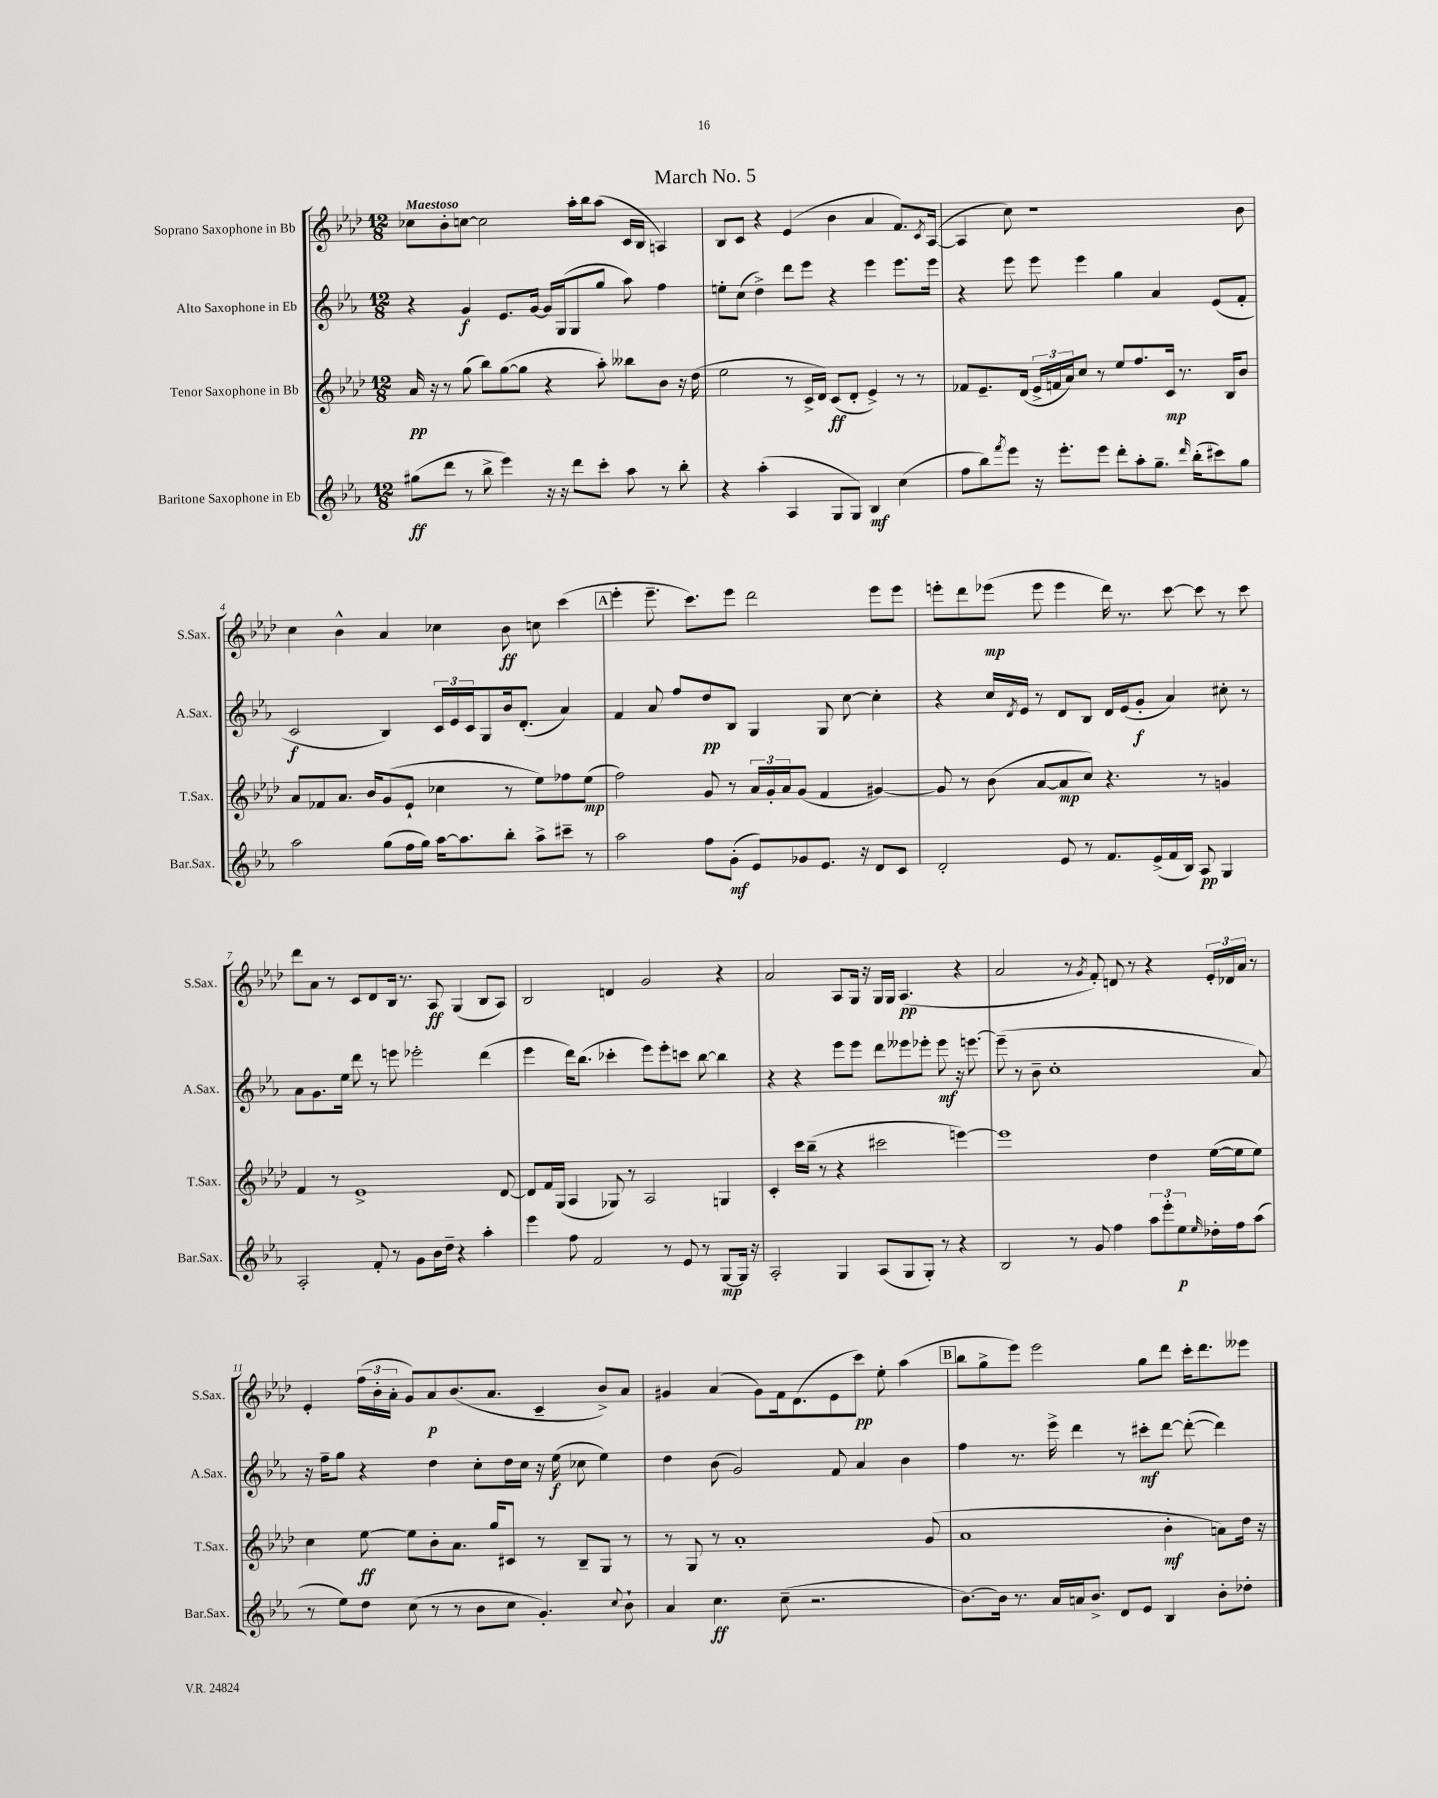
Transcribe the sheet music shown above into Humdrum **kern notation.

**kern	**dynam	**kern	**dynam	**kern	**dynam	**kern	**dynam
*part4	*part4	*part3	*part3	*part2	*part2	*part1	*part1
*staff4	*staff4	*staff3	*staff3	*staff2	*staff2	*staff1	*staff1
*I"Baritone Saxophone in Eb	*	*I"Tenor Saxophone in Bb	*	*I"Alto Saxophone in Eb	*	*I"Soprano Saxophone in Bb	*
*I'Bar.Sax.	*	*I'T.Sax.	*	*I'A.Sax.	*	*I'S.Sax.	*
*clefG2	*	*clefG2	*	*clefG2	*	*clefG2	*
*k[b-e-a-]	*	*k[b-e-a-d-]	*	*k[b-e-a-]	*	*k[b-e-a-d-]	*
*M12/8	*	*M12/8	*	*M12/8	*	*M12/8	*
=1	=1	=1	=1	=1	=1	=1	=1
!	!	!	!	!	!	!LO:TX:a:B:t=Maestoso	!
(8gg#X\L	ff	16a-/	pp	4r	.	8cc-X\L	.
.	.	16r	.	.	.	.	.
8ddd\J	.	8r	.	.	.	8b-'\	.
8r	.	(8gg\	.	4g/	f	[8ccn\J	.
8bb-^\	.	8bb-\L)	.	.	.	2cc\]	.
4eee-\)	.	([8gg\	.	8.e-/L	.	.	.
.	.	8gg\J]	.	.	.	.	.
.	.	.	.	[16g/Jk	.	.	.
16r	.	4r	.	16g/LL]	.	.	.
16r	.	.	.	(16G/J	.	.	.
8ddd\L	.	.	.	8G/	.	16aa-'\LL	.
.	.	.	.	.	.	16bb-\J	.
8ccc'\J	.	8aa-'\)	.	8gg/J	.	(8aa-\J	.
8aa-\	.	8bb--X\L	.	8aa-\)	.	16c/LL	.
.	.	.	.	.	.	16B-/JJ	.
8r	.	8b-\J	.	4ff\	.	4An/)	.
8bb-'\	.	16r	.	.	.	.	.
.	.	(16dd-\	.	.	.	.	.
=2	=2	=2	=2	=2	=2	=2	=2
4r	.	2ee-\	.	8een'\L	.	8B-/L	.
.	.	.	.	(8cc\J	.	8c/J	.
(4aa-'\	.	.	.	4dd^\)	.	4r	.
4A-/	.	8r	.	8ddd\L	.	(4e-/	.
.	.	16c^/LL	.	8eee-\J	.	.	.
.	.	16d-/JJ)	.	.	.	.	.
8G/L	.	(8c/L	ff	4r	.	4b-\	.
8G/J)	.	8d-'/J	.	.	.	.	.
4B-/	mf	4e-^/)	.	4eee-\	.	4a-/	.
(4cc\	.	8r	.	8.eee-\L	.	8.f/L)	.
.	.	8r	.	.	.	.	.
.	.	.	.	.	.	8qc/	.
.	.	.	.	16eee-\Jk	.	([16A-/Jk	.
=3	=3	=3	=3	=3	=3	=3	=3
8ff\L	.	8f-X/L	.	4r	.	4A-/]	.
8bb-\)	.	8.e-~/	.	.	.	.	.
8qfff/	.	.	.	.	.	.	.
8eee-\J	.	.	.	8eee-\	.	8cc\)	.
.	.	(16d-/Jk	.	.	.	.	.
16r	.	24e-^/LL	.	8eee-\	.	1r	.
.	.	24fn/	.	.	.	.	.
8.eee-'\L	.	.	.	.	.	.	.
.	.	24a-/J)	.	.	.	.	.
.	.	8cc/J	.	4eee-\	.	.	.
8eee-\J	.	8r	.	.	.	.	.
8ddd'\L	.	8ee-/L	.	4gg\	.	.	.
8aa-'\	.	8.ff/	.	.	.	.	.
8.gg~\J	.	.	.	4a-/	.	.	.
.	.	16c/Jk	mp	.	.	.	.
.	.	8.r	.	.	.	.	.
16qqddd/	.	.	.	.	.	.	.
(16bb-'\KL	.	.	.	.	.	.	.
8ccc#X\)	.	.	.	(8e-/L	.	.	.
.	.	16B-/KL	.	.	.	.	.
8gg\J	.	8b-/J	.	8f'/J	.	8b-\	.
!!LO:LB:g=z
=4	=4	=4	=4	=4	=4	=4	=4
2aa-\	.	8a-/L	.	2c/	f	4cc\	.
.	.	8f-X/	.	.	.	.	.
.	.	8.a-/J	.	.	.	4b-^^\	.
.	.	16b-/KL	.	.	.	.	.
(8gg\L	.	(8g/	.	4B-/)	.	4a-/	.
16ff\L	.	8e-`/J	.	.	.	.	.
16gg\JJ)	.	.	.	.	.	.	.
[16aa-\KL	.	4cc-X\	.	24c/LL	.	4cc-X\	.
.	.	.	.	24e-/	.	.	.
8.aa-\]	.	.	.	.	.	.	.
.	.	.	.	24c/J	.	.	.
.	.	.	.	8G/	.	.	.
8bb-'\J	.	8r	.	16b-/k	.	8b-\	ff
.	.	.	.	(8.d'/J	.	.	.
8aa-^\L	.	8ee-\L)	.	.	.	8ccn\	.
8ccc#X~\J	.	8ff-X\	.	4a-/)	.	(4ccc\	.
8r	.	(8ee-\J	mp	.	.	.	.
!!LO:REH:place=s1:t=A
=5	=5	=5	=5	=5	=5	=5	=5
2aa-\	.	2ff\)	.	4f/	.	4eee-'\	.
.	.	.	.	8a-/	.	8.eee-~\	.
.	.	.	.	8ff/L	.	.	.
.	.	.	.	.	.	8.ccc\L)	.
8ff\L	.	8g/	.	8dd/	pp	.	.
(8g'\J	mf	8r	.	8B-/J	.	8eee-\J	.
8e-/L)	.	24a-/LL	.	4G/	.	2ddd-\	.
.	.	24g'/	.	.	.	.	.
.	.	24a-/J	.	.	.	.	.
8g-X/	.	(8g/J	.	.	.	.	.
8.e-/J	.	4f/	.	8G/	.	.	.
.	.	.	.	[8cc\	.	.	.
16r	.	.	.	.	.	.	.
8d/L	.	[4g#X/)	.	4cc'\]	.	8eee-\L	.
8c/J	.	.	.	.	.	8eee-\J	.
=6	=6	=6	=6	=6	=6	=6	=6
2d'/	.	8g#/]	.	4r	.	8eeen'\L	.
.	.	8r	.	.	.	8ddd-\	.
.	.	(8b-\	.	16cc/LL	.	(8eee-X\J	mp
.	.	.	.	8qd/	.	.	.
.	.	.	.	16e-/JJ	.	.	.
.	.	[8a-/L	.	8r	.	8eee-\	.
8e-/	.	8a-/]	mp	8d/L	.	4eee-\	.
8r	.	8cc/J)	.	8B-/J	.	.	.
8.f/L	.	4.r	.	16d/LL	.	16ddd-\)	.
.	.	.	.	(16e-/J	.	8.r	.
.	.	.	.	8g'/J	f	.	.
(16e-^/L	.	.	.	.	.	.	.
16f/	.	.	.	4a-/)	.	[8ccc\	.
16B-/JJ)	.	.	.	.	.	.	.
8A-/	pp	8r	.	.	.	8ccc\]	.
4G/	.	4gn/	.	8cc#X'\	.	8r	.
.	.	.	.	8r	.	8ccc\	.
!!LO:LB:g=z
=7	=7	=7	=7	=7	=7	=7	=7
2A-'/	.	4f/	.	8a-\L	.	8ddd-\L	.
.	.	.	.	8.g\	.	8a-\J	.
.	.	8r	.	.	.	8r	.
.	.	.	.	16ee-\Jk	.	.	.
.	.	1e-^	.	8ddd\	.	8c/L	.
8f'/	.	.	.	8r	.	8d-/	.
8r	.	.	.	8eeen\	.	16B-/Jk	.
.	.	.	.	.	.	8.r	.
8g\L	.	.	.	2eee-X'\	.	.	.
16b-\L	.	.	.	.	.	8A-/	ff
16dd~\JJ	.	.	.	.	.	.	.
4r	.	.	.	.	.	(4G/	.
4aa-'\	.	.	.	(4ddd\	.	8B-/L	.
.	.	[8d-/	.	.	.	8A-/J)	.
=8	=8	=8	=8	=8	=8	=8	=8
4eee-\	.	8d-/L]	.	4eee-\	.	2B-/	.
.	.	16f/L	.	.	.	.	.
.	.	(16G/JJ	.	.	.	.	.
8ff\	.	4A-/	.	16ddd\KL)	.	.	.
.	.	.	.	(8.bb-\J	.	.	.
2f/	.	.	.	.	.	.	.
.	.	8G-X/)	.	4ccc-X'\	.	4dn/	.
.	.	8r	.	.	.	.	.
.	.	2A-/	.	8eee-\L)	.	2g/	.
8r	.	.	.	8eee-'\	.	.	.
8e-/	.	.	.	8cccn\J	.	.	.
8r	.	.	.	[8bb-\	.	.	.
[8G/L	mp	4Gn/	.	4bb-\]	.	4r	.
16G/Jk]	.	.	.	.	.	.	.
16r	.	.	.	.	.	.	.
=9	=9	=9	=9	=9	=9	=9	=9
2A-'/	.	4c'/	.	4r	.	2a-/	.
.	.	16ccc\LL	.	4r	.	.	.
.	.	(16bb-~\JJ	.	.	.	.	.
.	.	8r	.	.	.	.	.
4G/	.	4r	.	8eee-\L	.	8A-/L	.
.	.	.	.	8eee-\J	.	16G/Jk	.
.	.	.	.	.	.	16r	.
(8A-/L	.	2ccc#X\	.	8ddd\L	.	16G/LL	.
.	.	.	.	.	.	16G/JJ	.
8G/	.	.	.	8eee--X\	.	(4.A-/	pp
8G'/J)	.	.	.	8eee-X'\J	.	.	.
8r	.	.	.	8eee-\	mf	.	.
4r	.	[4eeen\)	.	16r	.	4r	.
.	.	.	.	[8.eeen\	.	.	.
=10	=10	=10	=10	=10	=10	=10	=10
2B-/	.	1eee]	.	(8eee~\]	.	2a-/	.
.	.	.	.	8r	.	.	.
.	.	.	.	8b-~\	.	.	.
.	.	.	.	1cc'	.	.	.
8r	.	.	.	.	.	8r	.
.	.	.	.	.	.	8qg/	.
8g/	.	.	.	.	.	8f'/)	.
4ff\	.	.	.	.	.	8dn/	.
.	.	.	.	.	.	8r	.
12aa-\L	.	4dd-\	.	.	.	4r	.
12eee-'\	.	.	.	.	.	.	.
12ee-\	p	.	.	.	.	.	.
16qqee-/	.	.	.	.	.	.	.
16dd-X'\L	.	([16ee-\LL	.	.	.	24e-'/LL	.
.	.	.	.	.	.	24d-X/	.
16ff\J	.	16ee-\J]	.	.	.	.	.
.	.	.	.	.	.	24a-/JJ	.
(8aa-\J	.	8ee-\J)	.	8a-/)	.	8r	.
!!LO:LB:g=z
=11	=11	=11	=11	=11	=11	=11	=11
8r	.	4cc\	.	16r	.	4e-'/	.
.	.	.	.	16ff~\KL	.	.	.
8ee-\L)	.	.	.	8gg\J	.	.	.
8dd\J	.	[8ee-\	ff	4r	.	(24ff\LL	.
.	.	.	.	.	.	24b-'\	.
.	.	.	.	.	.	24a-'\JJ	.
(8cc\	.	8ee-\L]	.	.	.	8g/L)	.
8r	.	8b-'\	.	4dd\	.	8a-/	p
8r	.	8.a-\J	.	.	.	(8.b-/	.
8b-\L	.	.	.	8cc'\L	.	.	.
.	.	16gg/KL	.	.	.	8.a-/J	.
8cc\J	.	8c#X/J	.	16dd\L	.	.	.
.	.	.	.	16cc\JJ	.	.	.
4.g'/)	.	8r	.	16r	.	4c~/	.
.	.	.	.	(16ee-\	f	.	.
.	.	8B-~/L	.	8cc-X\	.	.	.
.	.	8G/J	.	4ee-\)	.	8b-^/L)	.
8qqcc/	.	.	.	.	.	.	.
8b-`\	.	8r	.	.	.	8a-/J	.
=12	=12	=12	=12	=12	=12	=12	=12
4a-/	.	8r	.	4dd\	.	4g#X/	.
.	.	8G/	.	.	.	.	.
4.cc\	ff	8r	.	(8b-\	.	(4a-/	.
.	.	1a-'	.	2g/)	.	.	.
.	.	.	.	.	.	8g#\L)	.
(8cc~\	.	.	.	.	.	16f\k	.
.	.	.	.	.	.	(8.d-\	.
2.r	.	.	.	.	.	.	.
.	.	.	.	8f/	.	8e-\	.
.	.	.	.	4a-/	.	8ccc\J)	pp
.	.	.	.	.	.	8ee-'\	.
.	.	.	.	4b-\	.	(4aa-\	.
.	.	(8g/	.	.	.	.	.
!!LO:REH:place=s1:t=B
=13	=13	=13	=13	=13	=13	=13	=13
[8.b-\L)	.	1a-	.	4ff\	.	8bb-\L	.
.	.	.	.	.	.	8gg^\	.
16b-\Jk]	.	.	.	.	.	.	.
8.r	.	.	.	8.r	.	8eee-\J)	.
.	.	.	.	.	.	2eee-\	.
16a-/LL	.	.	.	16eee-^\	.	.	.
16an/J	.	.	.	4ddd\	.	.	.
8.b-^/J	.	.	.	.	.	.	.
8d/L	.	.	.	8r	.	.	.
8e-/J	.	.	.	8ccc#X'\L	mf	8gg\L	.
4B-/	.	4b-'\	mf	[8ddd\J	.	8ddd-\J	.
.	.	.	.	(8ddd'\_	.	16ccc'\KL	.
.	.	.	.	.	.	8.ddd-\	.
8b-'\L	.	8an\L)	.	4ddd\])	.	.	.
8dd-X'\J	.	16dd-\Jk	.	.	.	8eee--X\J	.
.	.	16r	.	.	.	.	.
==	==	==	==	==	==	==	==
*-	*-	*-	*-	*-	*-	*-	*-
